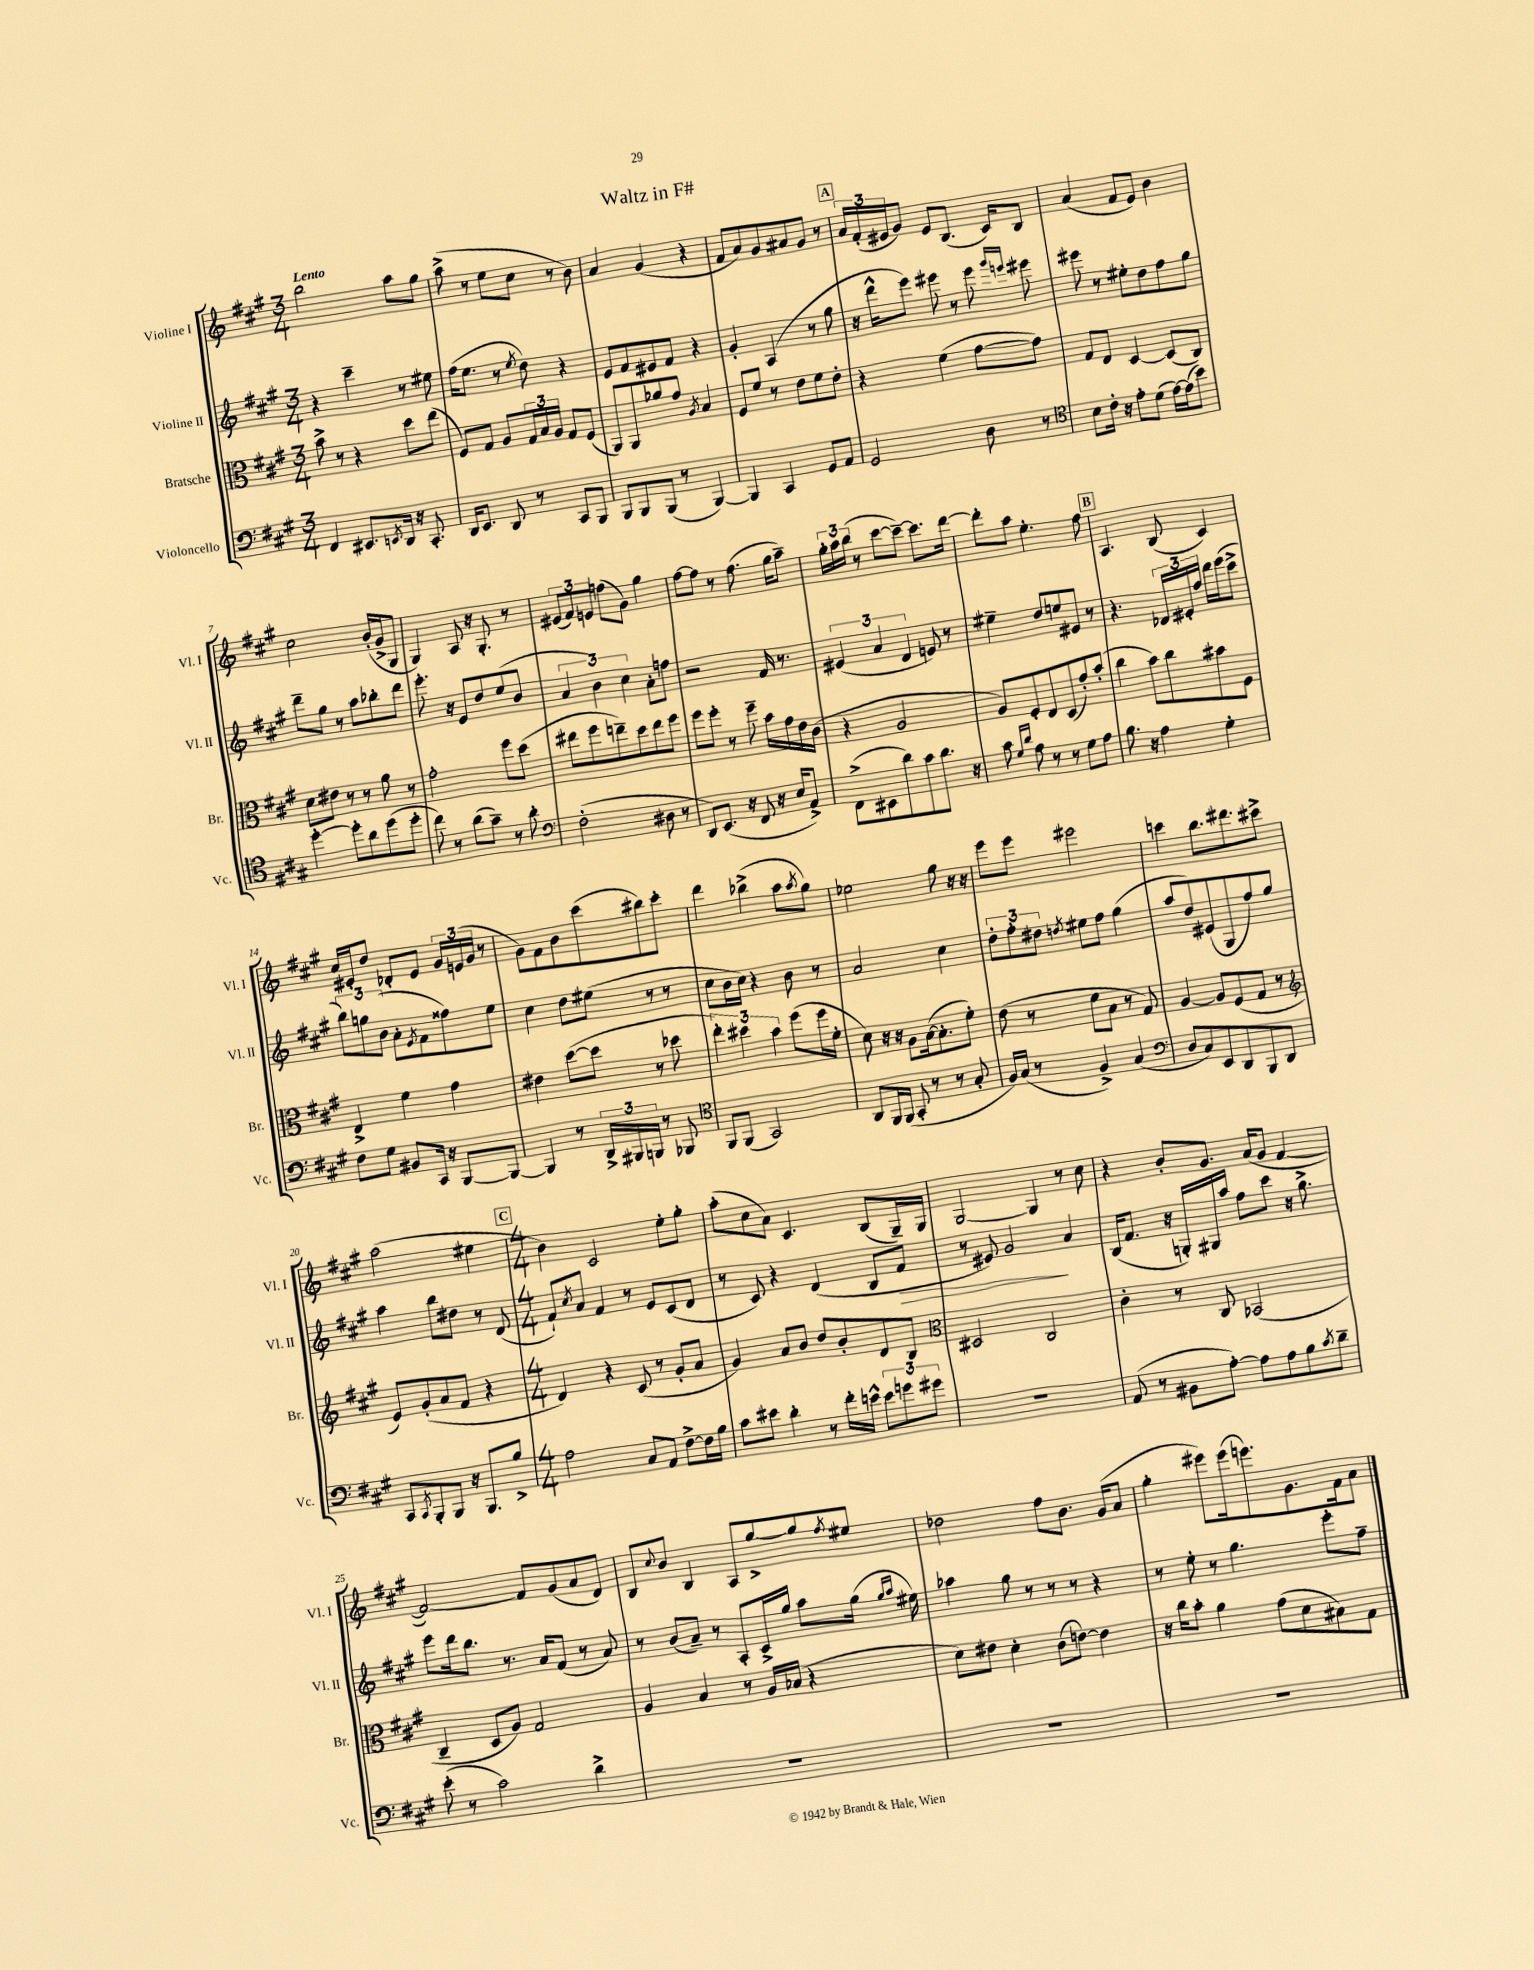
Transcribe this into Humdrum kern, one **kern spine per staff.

**kern	**kern	**kern	**kern
*staff4	*staff3	*staff2	*staff1
*clefF4	*clefC3	*clefG2	*clefG2
*k[f#c#g#]	*k[f#c#g#]	*k[f#c#g#]	*k[f#c#g#]
*M3/4	*M3/4	*M3/4	*M3/4
4FF#	8b^	4r	2bb
.	8r	.	.
8.EE#	4r	4ccc#~	.
8qEE	.	.	.
16DD	.	.	.
16r	8dd	8r	8aa
8.CC#'	.	.	.
.	(8ee	8ee#	8gg#
=	=	=	=
16DD	8F#)	(16ff#	(8aa^
8.EE	.	8.ee	.
.	8G#	.	8r
8DD	8A	8r	8ee
.	.	8qee	.
8r	24G#	8dd)	8cc#
.	24B	.	.
.	24A	.	.
8CC#	8G#	4r	8r
8BBB	(8F#	.	8b)
=	=	=	=
8BBB	8AA)	8e	4a
8BBB	8AA	8f#	.
(8BBB	8a-	8e#	(4g#
8r	8g#	8f#	.
.	8qA	.	.
[4BBB)	4B	4r	4r
=	=	=	=
4BBB]	8F#	4g#'	8f#
.	8f#	.	8a)
4CC#	8r	(4A	8g#
.	8e	.	8a#
8GG#	8f#	8r	8g#
8AA	8e'	8gg#	8r
=	=	=	=
2GG#	4r	16r	24a
.	.	.	(24f#'
.	.	16ddd^^	.
.	.	.	24e#
.	.	8eee)	8g#)
.	(4f#	8eee#	8e#
.	.	8r	(8.B
8D	[8g#	8eee#	.
.	.	.	16c#)
.	.	16qqggg#	.
.	.	16qqeee	.
8r	8g#])	8eee#	8B
=	=	=	=
*clefC4	*	*	*
8B	8G#	8eee#	(4a
16c#'	8E	8r	.
16r	.	.	.
8e'	[4D	8ee#'	8f#
(8d	.	8dd	8e)
[16e)	(8D]	8ff#	4b
(16e]	.	.	.
8b)	8C#)	8gg#	.
=	=	=	=
[4dd'	8d	8ddd~	2cc#
.	8e#	8gg#	.
8dd']	8r	8r	.
8a	8r	8aa	.
(8dd	8a	8bb-'	(16b'
.	.	.	16g#^
8dd'	8r	8ddd	8G#
=	=	=	=
8cc#)	2g#'	8.eee'	4G#)
8r	.	.	.
.	.	16r	.
(8a	.	8e	8A
8g#~)	.	8dd	16r
.	.	.	8.G#'
8r	8ff#	(8ee	.
8a'	(8dd	8b	8r
=	=	=	=
*clefF4	*	*	*
(2F#'	8ee#	6a	(12e#
.	.	.	12f#)
.	8ff#	.	.
.	.	6b)	12e
.	8ee~)	.	(8ff
.	.	6cc#	.
.	8dd	.	8g#)
8D#	8ee	8a'	4gg#
8r	8ff#	8ff	.
=	=	=	=
8DD)	8ff#	2r	[8ff#
(8.EE	8ff#'	.	8ff#]
.	8r	.	8r
16r	.	.	.
8FF#	8ff#~	.	(8.ff#
16r	16b	16f#	.
16E	16g#	8.r	16gg#
8AA^)	16e	.	8aa~)
.	(16c#	.	.
=	=	=	=
(8FF#^	4r	(6e#	24gg#'
.	.	.	24aa
.	.	.	(24bb
8EE#	.	.	8r
.	.	6a	.
8d)	2A	.	[8ccc#
.	.	6d	.
8c#	.	.	8ccc#~_)
8.d	.	8e)	8.ccc#]
.	.	8r	.
16r	.	.	[16ddd
=	=	=	=
8c#	8A)	4ee#~	8ddd']
16qqG#	.	.	.
16qqd	.	.	.
8A	8F#'	.	8aa
8r	8E	8dd	4.ee'
8r	(8D	8ee	.
8G#	8g#')	8e#	.
8A	(8b'	8r	8ff#
=	=	=	=
8.B	4cc#	4.r	4.A
16r	.	.	.
4A	8b)	.	.
.	8cc#	24d-	(8B
.	.	24e#'	.
.	.	24ff#	.
4G#'	8b#	16ddd	4c#)
.	.	(16eee	.
.	8F#	8ccc#^	.
=	=	=	=
8F#	4E^	12bb)	16cc#
.	.	.	16e#'
.	.	12gg	.
8G#	.	.	8dd
.	.	(12b	.
8BB#	4f#	8a'	8d-'
.	.	8qe	.
16CC#	.	8f#	8e#
16r	.	.	.
[8BBB	4g#	8ff##)	24g#
.	.	.	(24e
.	.	.	24g#
8BBB_	.	8ee	8r
=	=	=	=
4BBB]	4e#	4cc#	8g#)
.	.	.	8f#
8r	([8dd	8dd	8b
24DD^	8dd]	(8ee#	(8ccc#
24BBB#	.	.	.
24BBB	.	.	.
8r	8r	8r	8bb#)
8BBB-	8dd-	8r	8ccc#'
=	=	=	=
*clefC4	*	*	*
8FF#	6ee')	8cc#	4ddd
(8FF#	.	16b	.
.	6dd#	.	.
.	.	16cc#)	.
2GG#)	.	4r	(4bb-^
.	6b	.	.
.	(8ff#	8b	8aa
.	.	.	8qaa
.	16ff#	8r	8gg#)
.	16f#'	.	.
=	=	=	=
8AA	8d)	2a	2ee-
16FF#	16r	.	.
(16FF#	16r	.	.
8GG#'	8A	.	.
8r	([16B	.	.
.	8.B']	.	.
8r	.	4cc#	8gg#
8G#'	8f#')	.	16r
.	.	.	16r
=	=	=	=
16F#)	(8e	12dd'	8eee
(16G#	.	.	.
.	.	12ff#'	.
8r	8r	.	8eee
.	.	12dd#	.
.	.	8qdd	.
4F#^)	8f#	8ee#	2eee#
.	8B	8ff#	.
(4G#	8r	(4gg#	.
.	8G#)	.	.
=	=	=	=
*clefF4	*	*	*
8D	[4A	8aa	4ccc
8C#)	.	8dd)	.
8EE	8A]	(8e#	8.bb
8DD	(8F#	8G#	.
.	.	.	8.ddd#
8BBB	8G#	8ff#)	.
8DD	8r	8gg#	8ccc#^
=	=	=	=
*	*clefG2	*	*
8CC#	8e)	4aa	(2aa
8qCC#	.	.	.
8BBB'	(8g#'	.	.
8BBB	8a	8bb	.
16r	8f#	8dd#	.
8.BBB	.	.	.
.	4r	8r	4ee#
8B^	.	(8d	.
=	=	=	=
*M4/4	*M4/4	*M4/4	*M4/4
2A	4d)	8f#`)	4b)
.	.	8qcc#	.
.	.	8a	.
.	4r	4f#	2c#
8C#	(8c#	8r	.
8AA	8r	8e	.
[8F#^	8g#'	(8c#	8ee'
16F#]	8a	8d	8gg#'
16B	.	.	.
=	=	=	=
8c#	4g#)	8r	(8aa'
8e#	.	8c#)	8cc#
4d'	8a	4r	8a)
.	8b	.	4.c#
8r	8dd	(4d	.
16f#'	8b'	.	.
16e^^	.	.	.
12e	8d	8B	(8B
12g	.	.	.
.	8B	8f#	16G#~)
12g#	.	.	.
.	.	.	16G#
=	=	=	=
*	*clefC3	*	*
1r	2D#	8r	[2G#
.	.	8e#)	.
.	.	2g#	.
.	2C#	.	4G#]
.	.	4a	8r
.	.	.	8cc#
=	=	=	=
(8AA	4c#'	(16B	4r
.	.	8.f#	.
8r	.	.	.
8BB#	8r	16r	8b'
.	.	16G')	.
[8A')	8C#	16G#	8.g#
.	.	16aa	.
8A]	(2BB-	8ff#	.
.	.	.	(16a
8A	.	8ccc#	8g#
8B	.	16r	[4f#
.	.	8.gg#^	.
8qc#	.	.	.
8d~	.	.	.
=	=	=	=
(8e'	4C#~	8eee	2f#_)
8r	.	16ddd	.
.	.	8.bb	.
2c#)	8D	.	.
.	8A)	8.r	.
.	2G#	.	8f#]
.	.	16a	.
.	.	(8f#	(8g#
4d^	.	8r	8a
.	.	8a)	8d)
=	=	=	=
1r	4A	8r	8B
.	.	.	8qqcc#
.	.	(8b	8b
.	4B	8a~)	4B
.	.	8r	.
.	8r	8A'	8A
.	16A	16c#^	[8gg#^
.	(16B-	16gg#	.
.	4r	8aa	8gg#]
.	.	.	8qff#
.	.	(16gg#	8ee#
.	.	16qqgg#	.
.	.	16qqaa	.
.	.	16ee#)	.
=	=	=	=
1r	8d)	4aa-	2dd-
.	8e#	.	.
.	4d'	8gg#	.
.	.	8r	.
.	(8c#	8r	8ff#
.	[8e)	8r	8.b
.	4e]	4r	.
.	.	.	(16g#
.	.	.	8a
=	=	=	=
1r	16r	8r	4gg#'
.	16cc#	.	.
.	8b'	8ee'	.
.	4a	8r	8eee#)
.	.	4.gg#	(16eee#
.	.	.	8.eee)
.	(8g#	.	.
.	8d	.	8.g#
.	8B#)	8eee'	.
.	.	.	16f#
.	8G#	8ff#~	8a
==	==	==	==
*-	*-	*-	*-
